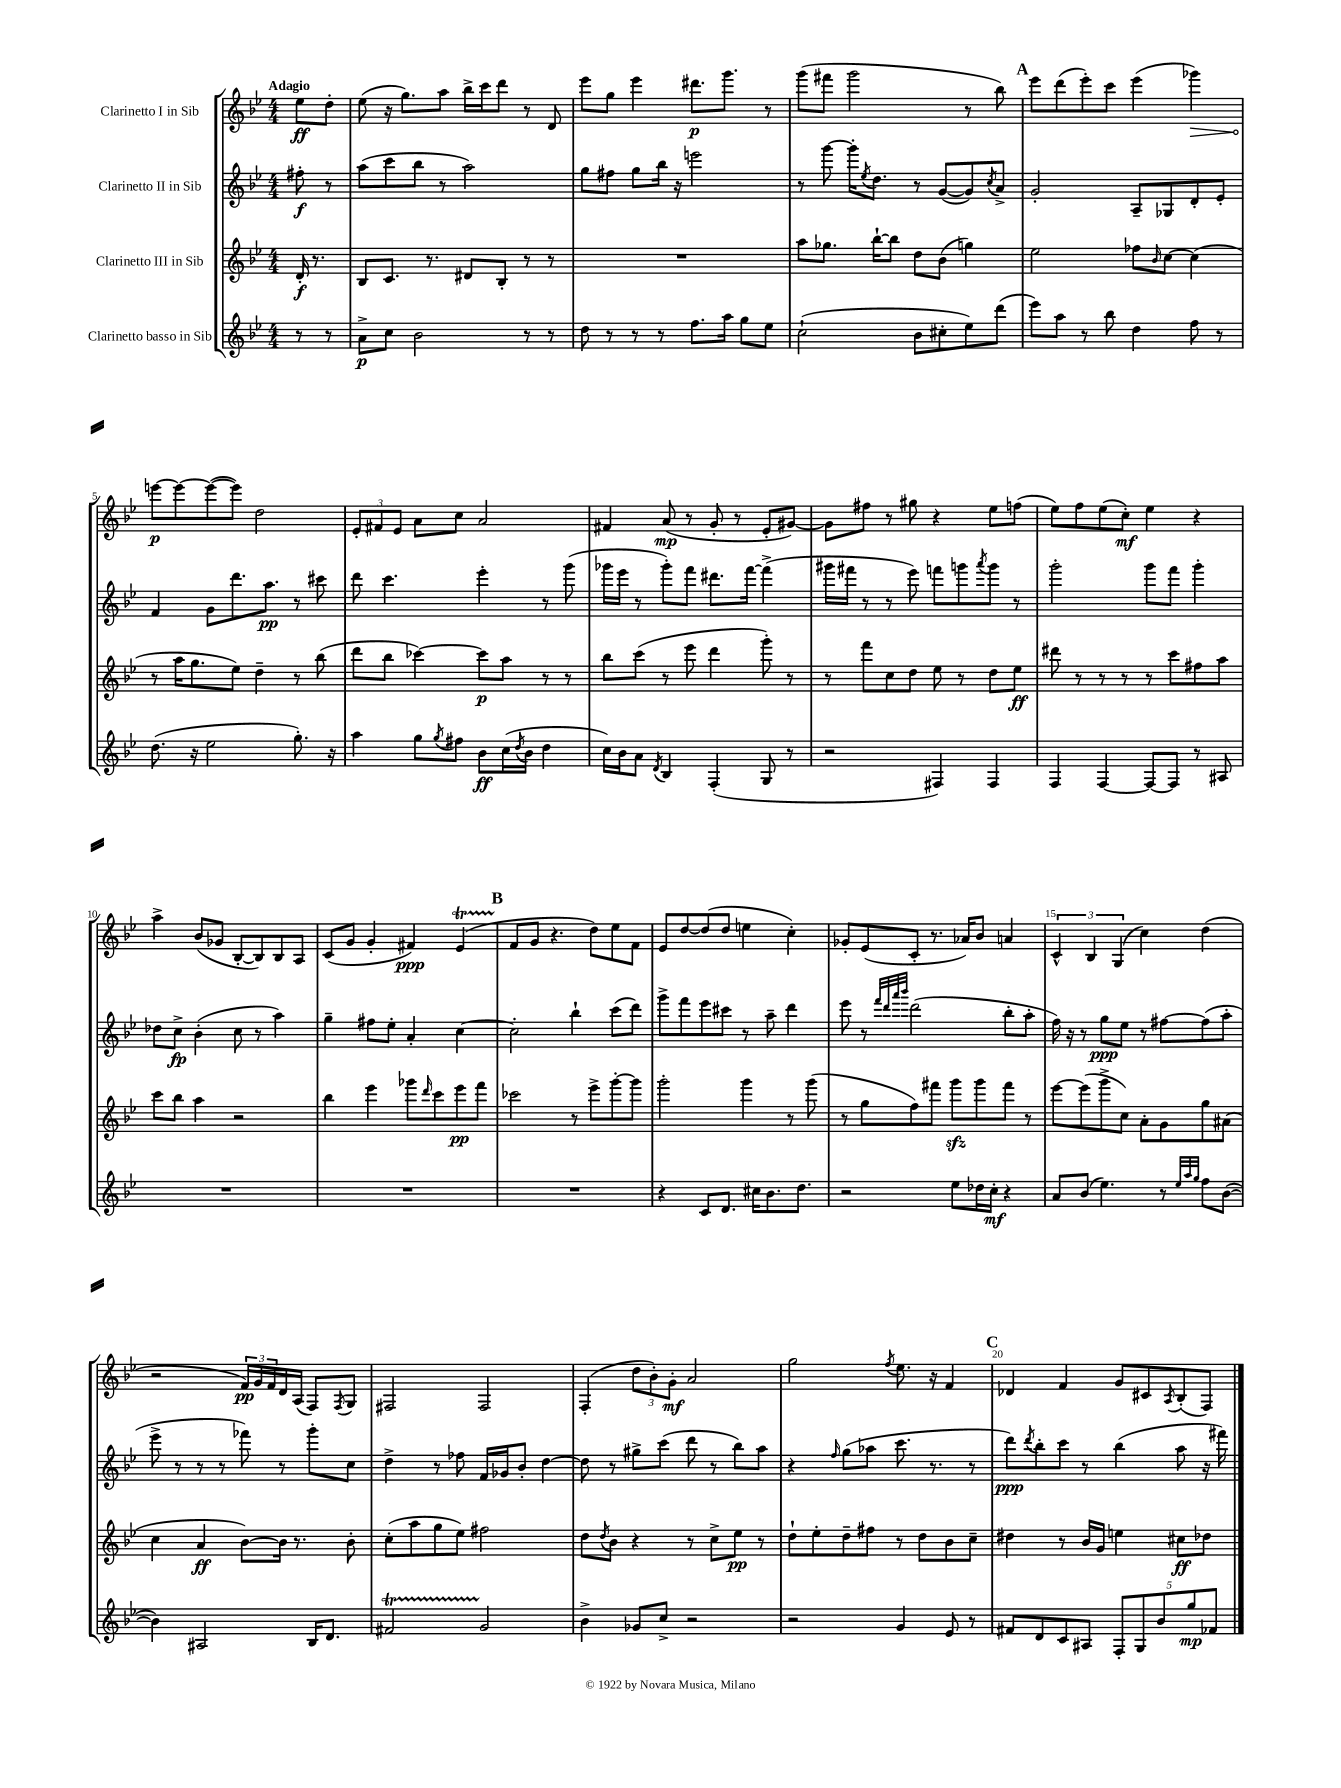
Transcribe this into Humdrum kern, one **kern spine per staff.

**kern	**kern	**kern	**kern
*staff4	*staff3	*staff2	*staff1
*clefG2	*clefG2	*clefG2	*clefG2
*k[b-e-]	*k[b-e-]	*k[b-e-]	*k[b-e-]
*M4/4	*M4/4	*M4/4	*M4/4
8r	16d'/	8ff#'\	8ee-\L
.	8.r	.	.
8r	.	8r	8dd'\J
=	=	=	=
8a^\L	8B-/L	(8aa\L	(8ee-\
8cc\J	8.c/J	8ccc\	16r
.	.	.	8.gg\L)
2b-\	.	8bb-\J	.
.	8.r	.	.
.	.	8r	8aa\J
.	8d#/L	2aa\)	16bb-^\LL
.	.	.	16ccc\J
.	8B-'/J	.	8ddd\J
8r	8r	.	8r
8r	8r	.	8d/
=	=	=	=
8dd\	1r	8gg\L	8eee-\L
8r	.	8ff#\J	8gg\J
8r	.	8gg\L	4eee-\
8r	.	16bb-\Jk	.
.	.	16r	.
8.ff\L	.	2eee\	8.ddd#\L
16aa\Jk	.	.	8.ggg\J
8gg\L	.	.	.
8ee-\J	.	.	8r
=	=	=	=
(2cc`\	8aa\L	8r	(8ggg\L
.	8.gg-\J	[8ggg\	8fff#\J
.	.	16ggg'\]LK	2ggg\
.	.	8qee-/	.
.	[16bb-`\LK	8.dd\J	.
.	8bb-\]J	.	.
8b-\L	8dd\L	8r	.
8cc#'\	(8b-\J	([8g/L	.
8ee-\)	4gg\)	8g/])	8r
.	.	8qcc/	.
(8ddd\J	.	8a^/J	8bb-\)
=	=	=	=
8eee-\L)	2ee-\	2g'/	8eee-\L
8aa\J	.	.	(8ddd\
8r	.	.	8eee-'\)
8bb-\	.	.	8ccc\J
4dd\	8ff-\L	8A~/L	(4eee-\
.	16qqb-/	.	.
.	[8cc\J	8G-/	.
8ff\	(4cc\]	8d'/	4ggg-\)
8r	.	8e-'/J	.
=	=	=	=
(8.dd\	8r	4f/	[8eee\L
.	16aa\LK	.	8eee\_
16r	8.gg\	.	.
2ee-\	.	8g\L	(8eee\_
.	8ee-\J)	8.ddd\	8eee\]J)
.	4dd~\	.	2dd\
.	.	8.aa\J	.
8.gg'\)	8r	8r	.
.	(8bb-\	8ccc#\	.
16r	.	.	.
=	=	=	=
4aa\	8ddd\L	8ddd\	12e-'/L
.	.	.	12f#/
.	8bb-\J	4.ccc\	.
.	.	.	12e-/J
8gg\L	[4ccc-\)	.	8a\L
8qgg/	.	.	.
8ff#\J	.	.	8cc\J
8b-\L	8ccc-\]L	4eee-'\	2a/
(16cc\L	8aa\J	.	.
8qdd/	.	.	.
16b-\JJ	.	.	.
4dd\	8r	8r	.
.	8r	(8ggg\	.
=	=	=	=
16cc\LL)	8bb-\L	16ggg-\LL	4f#/
16b-\J	.	16eee-\JJ	.
8a\J	(8ccc\J	8r	.
8qd/	.	.	.
4B-/	8r	8ggg-'\L)	(8a/
.	8eee-\	8fff\J	8r
(4F'/	4ddd\	8.ddd#\L	8g'/
.	.	.	8r
.	.	[16fff\Jk	.
8G/	8ggg'\)	(4fff^\]	8e-'/L
8r	8r	.	[8g#/J)
=	=	=	=
2r	8r	16ggg#\LL	8g#\]L
.	.	16fff#\JJ	.
.	8fff\L	8r	8ff#\J
.	8cc\	8r	8r
.	8dd\J	8eee-\)	8gg#\
4F#/)	8ee-\	8fff\L	4r
.	8r	8ggg\	.
.	.	8qaaa/	.
4F#/	8dd\L	8ggg\J	8ee-\L
.	8ee-\J	8r	(8ff\J
=	=	=	=
4F/	8ddd#\	2ggg'\	8ee-\L)
.	8r	.	8ff\
[4F/	8r	.	(8ee-\
.	8r	.	8cc'\J)
8F/_L	8r	8ggg\L	4ee-\
8F/]J	8ccc\L	8fff\J	.
8r	8ff#\	4ggg'\	4r
8A#/	8aa\J	.	.
=	=	=	=
1r	8ccc\L	8dd-\L	4aa^\
.	8bb-\J	8cc^\J	.
.	4aa\	(4b-'\	(8b-/L
.	.	.	8g-/J
.	2r	8cc\	[8B-'/L
.	.	8r	8B-/])
.	.	4aa\)	8B-/
.	.	.	8A/J
=	=	=	=
1r	4bb-\	4gg~\	(8c/L
.	.	.	8g/J
.	4eee-\	8ff#\L	4g'/
.	.	8ee-'\J	.
.	8ggg-\L	4a'/	4f#/)
.	16qqddd/	.	.
.	8ccc\	.	.
.	8eee-\	[4cc\	(4e-/
.	8fff\J	.	.
=	=	=	=
1r	2ccc-\	2cc'\]	8f/L
.	.	.	8g/J
.	.	.	4.r
.	8r	4bb-`\	.
.	8eee-^\L	.	8dd\L)
.	[8ggg'\	(8ccc\L	8ee-\
.	8ggg\]J	8ddd\J)	8f\J
=	=	=	=
4r	2ggg'\	8ggg^\L	8e-/L
.	.	8fff\	[8dd/
8c/L	.	8eee-\	(8dd/]
8.d/J	.	8ccc#\J	8dd/J
.	4ggg\	8r	4ee\
16cc#\LK	.	.	.
8.b-\	.	8aa~\	.
.	8r	4ddd\	4cc'\)
8.dd\J	.	.	.
.	(8ggg\	.	.
=	=	=	=
2r	8r	8eee-\	8g-'/L
.	8gg\L	8r	(8e-/
.	.	32qqfff/LLL	.
.	.	32qqddd/	.
.	.	32qqaaa/	.
.	.	32qqbbb-/JJJ	.
.	8ff\)	(2ddd\	8c'/J
.	8fff#\J	.	8.r
8ee-\L	8ggg\L	.	.
.	.	.	16a-/LK)
16dd-\L	8ggg\	.	8b-/J
16cc'\JJ	.	.	.
4r	8fff#\J	8bb-'\L	4a/
.	8r	8aa'\J	.
=	=	=	=
8a/L	[8eee-\L	16ff\)	6c^^/
.	.	16r	.
(8b-/J	(8eee-\]	8r	.
.	.	.	6B-/
4.ee-\)	8ggg^\	8gg\L	.
.	.	.	(6G/
.	8cc\J)	8ee-\J	.
.	8a'\L	8r	4cc\)
8r	8g\	[8ff#\L	.
32qqee-/LLL	.	.	.
32qqaa/	.	.	.
32qqgg/JJJ	.	.	.
8ff\L	8gg\	(8ff#\]	(4dd\
([8b-\J	(8a#\J	8aa'\J	.
=	=	=	=
4b-\])	4cc\	8eee-^\	2r
.	.	8r	.
2A#/	4a/	8r	.
.	.	8r	.
.	[8b-\L)	8fff-\)	24f/LL)
.	.	.	24g/
.	.	.	24f/
.	16b-\]Jk	8r	16d/
.	8.r	.	(16A/JJ
16B-/LK	.	8ggg'\L	8F/L)
8.d/J	.	.	.
.	.	.	8qF/
.	8b-'\	8cc\J	8G/J
=	=	=	=
2f#/	(8cc'\L	4dd^\	2F#/
.	8aa\	.	.
.	8gg\	8r	.
.	8ee-\J)	8ff-\	.
2g/	2ff#\	16f/LL	2F#/
.	.	16g-/J	.
.	.	8b-'/J	.
.	.	[4dd\	.
=	=	=	=
4b-^\	8dd\L	8dd\]	(4F'/
.	8qdd/	.	.
.	8b-\J	8r	.
8g-/L	4r	8gg#^\L	12dd\L
.	.	.	12b-'\)
8cc^/J	.	(8ccc\J	.
.	.	.	12g'\J
2r	8r	8ddd\	2a/
.	8cc^\L	8r	.
.	8ee-\J	8bb-\L)	.
.	8r	8aa\J	.
=	=	=	=
2r	8dd`\L	4r	2gg\
.	8ee-'\	.	.
.	.	16qqff/	.
.	8dd~\	(8gg\L	.
.	8ff#\J	8aa-\J	.
.	.	.	8qff/
4g/	8r	8.ccc\	8.ee-\
.	8dd\L	.	.
.	.	8.r	16r
8e-/	8b-\	.	4f/
8r	8cc~\J	8r	.
=	=	=	=
8f#/L	4dd#\	8ddd\L)	4d-/
.	.	8qddd/	.
8d/	.	8bb-'\	.
8c/	8r	8ccc\J	4f/
8A#/J	16b-/LL	8r	.
.	16g/JJ	.	.
10F'/L	4ee\	(4bb-\	8g/L
10G/	.	.	.
.	.	.	8c#/
10b-/	.	.	.
.	.	.	8qA/
.	8cc#\L	8aa\	(8B-'/
10gg/	.	.	.
.	8dd-\J	16r	8F/J)
10f-/J	.	.	.
.	.	16fff#\)	.
==	==	==	==
*-	*-	*-	*-
